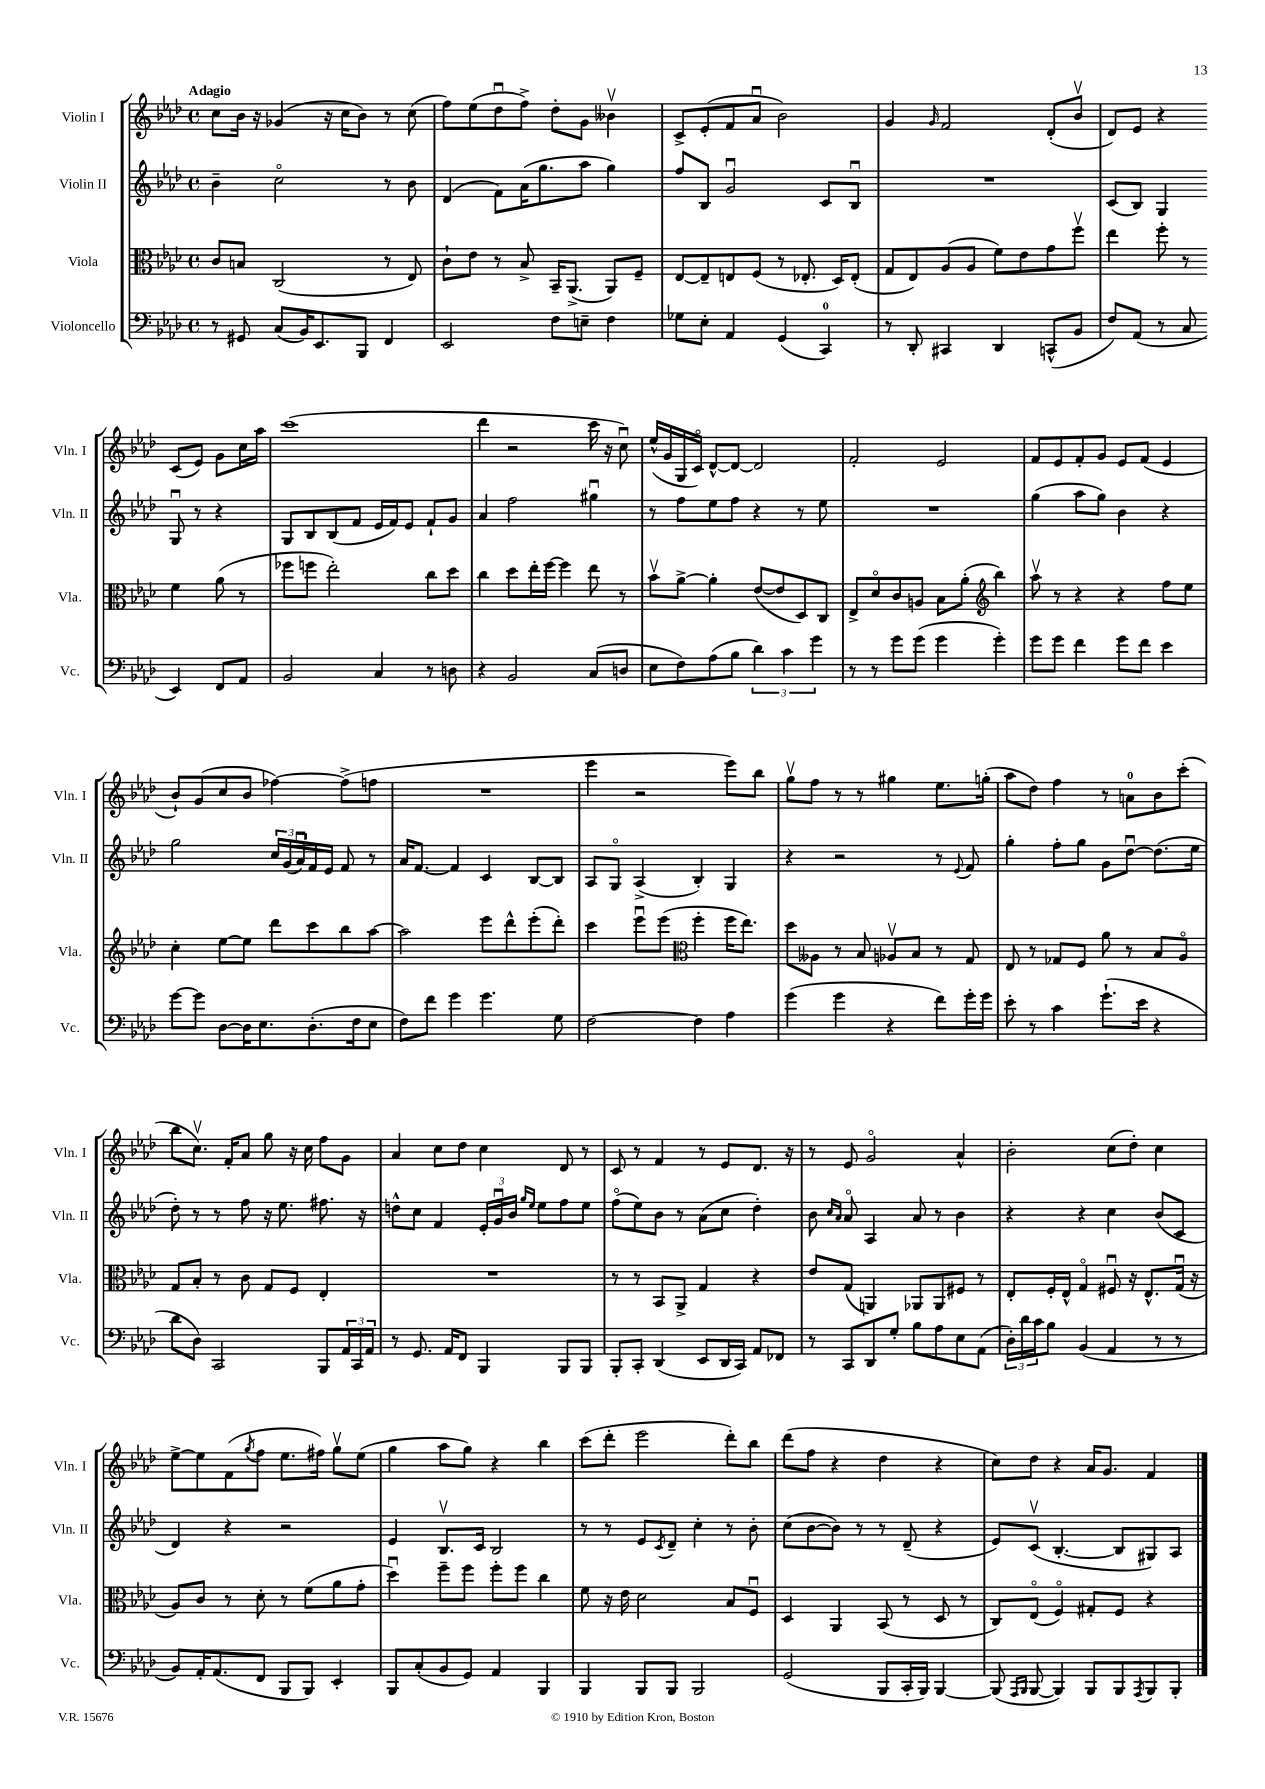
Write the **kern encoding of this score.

**kern	**kern	**kern	**kern
*part4	*part3	*part2	*part1
*staff4	*staff3	*staff2	*staff1
*I"Violoncello	*I"Viola	*I"Violin II	*I"Violin I
*I'Vc.	*I'Vla.	*I'Vln. II	*I'Vln. I
*clefF4	*clefC3	*clefG2	*clefG2
*k[b-e-a-d-]	*k[b-e-a-d-]	*k[b-e-a-d-]	*k[b-e-a-d-]
*M4/4	*M4/4	*M4/4	*M4/4
*met(c)	*met(c)	*met(c)	*met(c)
=1	=1	=1	=1
!	!	!	!LO:TX:a:B:t=Adagio
8r	8c/L	4b-~\	8cc\L
8GG#X/	8Bn/J	.	16b-\Jk
.	.	.	16r
(8C/L	(2C/	2cc\	(4g-X/
16BB-/K)	.	.	.
8.EE-/	.	.	.
.	.	.	16r
.	.	.	16cc\KL
8BBB-/J	.	.	8b-\J)
4FF/	8r	8r	8r
.	8E-/)	8b-\	(8cc\
=2	=2	=2	=2
2EE-/	8c`\L	(4d-/	8ff\L)
.	8e-\J	.	(8ee-\
.	8r	8f\L)	8dd-u\
.	8B-^/	(16a-\K	8ff^\J)
.	.	8.gg\	.
8F\L	16BB-~/KL	.	8dd-'\L
.	(8.AA-^/J	.	.
8En~\J	.	8aa-\J	8g\J
4F\	8AA-/L)	4gg\)	4b--Xv\
.	8F~/J	.	.
=3	=3	=3	=3
8G-X\L	[8E-/L	8ff/L	8c^/L
8E-'\J	8E-~/]	8B-/J	(8e-'/
4AA-/	8En/	2gu/	8f/
.	(8F/J	.	8a-u/J
(4GG/	8r	.	2b-\)
.	8.E-X'/	.	.
4CC/)	.	8c/L	.
.	16D-/KL)	.	.
.	(8E-'/J	8B-u/J	.
=4	=4	=4	=4
8r	8G/L	1r	4g/
8DD-'/	8E-/)	.	.
.	.	.	16qqg/
4CC#X/	(8A-/	.	2f/
.	8A-/J	.	.
4DD-/	8f\L)	.	.
.	8e-\	.	.
(8CCn^^/L	8g\	.	(8d-'/L
8BB-/J	8ffv\J	.	8b-v/J
=5	=5	=5	=5
8F/L)	4ee-\	(8c/L	8d-/L)
(8AA-/J	.	8B-/J)	8e-/J
8r	8ff'\	4G/	4r
8C/	8r	.	.
4EE-/)	4f\	8Gu/	(8c/L
.	.	8r	8e-/J)
8FF/L	(8a-\	4r	8g\L
8AA-/J	8r	.	16cc\L
.	.	.	16aa-\JJ
!!LO:LB:g=z
=6	=6	=6	=6
2BB-/	8ff-X\L	8G/L	(1ccc
.	8ffn\J	8B-/	.
.	2ee-'\)	(8B-/	.
.	.	8f/J	.
4C/	.	16e-/LL	.
.	.	16f/J)	.
.	.	8e-/J	.
8r	8cc\L	8f`/L	.
8Dn\	8dd-\J	8g/J	.
=7	=7	=7	=7
4r	4cc\	4a-/	4ddd-\
2BB-/	8dd-\L	2ff\	2r
.	16ee-'\L	.	.
.	[16ff\JJ	.	.
.	4ff\]	.	.
(8C/L	8ee-\	4gg#Xu\	16ccc\
.	.	.	16r
8Dn/J	8r	.	8ccu\)
=8	=8	=8	=8
8E-\L	8b-v\L	8r	(16ee-^^/LL
.	.	.	16g/
8F\)	[8a-^\J	8ff\L	16G/
.	.	.	16c/JJ)
(8A-\	4a-'\]	8ee-\	[8d-^^/L
8B-\J	.	8ff\J	8d-/J_
6d-\)	([8e-/L	4r	2d-/]
.	8e-/]	.	.
6c\	.	.	.
.	8D-/)	8r	.
6g\	.	.	.
.	8C/J	8ee-\	.
=9	=9	=9	=9
8r	8E-^/L	1r	2f'/
8r	8d-/	.	.
8g\L	8c/	.	.
(8g\J	8An/J	.	.
4g\	8B-\L	.	2e-/
.	(8a-'\J	.	.
*	*clefG2	*	*
4g'\)	4bb-\)	.	.
=10	=10	=10	=10
8g\L	8aa-v\	(4gg\	8f/L
8g\J	8r	.	8e-/
4f\	4r	8aa-\L	8f'/
.	.	8gg\J)	8g/J
8g\L	4r	4b-\	8e-/L
8f\J	.	.	(8f/J
4e-\	8ff\L	4r	4e-/
.	8ee-\J	.	.
!!LO:LB:g=z
=11	=11	=11	=11
[8g\L	4cc'\	2gg\	8b-`/L)
8g\J]	.	.	(8g/
[8D-\L	[8ee-\L	.	8cc/
16D-\K]	8ee-\J]	.	8b-/J
8.E-\	.	.	.
.	8ddd-\L	24cc/LL	[4ff-X\)
.	.	(24g/	.
.	.	24a-u/)	.
(8.D-'\	8ccc\	16f/	.
.	.	16e-/JJ	.
.	8bb-\	8f/	(8ff-^\L]
16F\k	.	.	.
8E-\J	[8aa-\J	8r	8ffn\J
=12	=12	=12	=12
8F\L)	2aa-\]	16a-/KL	1r
.	.	[8.f/J	.
8f\J	.	.	.
4g\	.	4f/]	.
4.g\	8eee-\L	4c/	.
.	8ddd-^^\	.	.
.	(8eee-'\	[8B-/L	.
8G\	8ddd-'\J)	8B-/J]	.
=13	=13	=13	=13
[2F\	4ccc\	8A-/L	4eee-\
.	.	8G/J	.
.	8eee-u\L	(4A-^/	2r
.	(8eee-\J	.	.
*	*clefC3	*	*
4F\]	4ff'\	4B-'/)	.
4A-\	16ff\KL	4G/	8eee-\L)
.	8.ee-\J)	.	.
.	.	.	8bb-\J
=14	=14	=14	=14
(4g\	8dd-\L	4r	8ggv\L
.	8A--X\J	.	8ff\J
4g\	8r	2r	8r
.	8B-/	.	8r
4r	8A-Xv/L	.	4gg#X\
.	8B-/J	.	.
8f\L)	8r	8r	8.ee-\L
.	.	8qqe-/	.
16g'\L	8G/	8f/	.
16g\JJ	.	.	(16ggn'\Jk
=15	=15	=15	=15
8e-'\	8E-/	4gg'\	8aa-\L
8r	8r	.	8dd-\J)
4c\	8G-X/L	8ff'\L	4ff\
.	8F/J	8gg\J	.
(8.g`\L	8a-\	8g\L	8r
.	8r	[8dd-u\J	8an\L
16e-\Jk	.	.	.
4r	8B-/L	(8.dd-\L]	8b-\
.	8A-/J	.	(8ccc'\J
.	.	16ee-\Jk	.
!!LO:LB:g=z
=16	=16	=16	=16
8d-\L	8G/L	8dd-'\)	8bb-\L
8D-\J)	8B-'/J	8r	8.ccv\J)
2CC/	8r	8r	.
.	.	.	16f'/KL
.	8c\	8ff\	8a-/J
.	8G/L	16r	8gg\
.	.	8.ee-\	.
.	8F/J	.	16r
.	.	.	16cc\
8BBB-/L	4E-'/	8.ff#X\	8ff\L
24AA-/L	.	.	8g\J
24CC/	.	.	.
.	.	16r	.
24AA-/JJ	.	.	.
=17	=17	=17	=17
8r	1r	8ddn^^\L	4a-/
8.GG/	.	8cc\J	.
.	.	4f/	8cc\L
16AA-/KL	.	.	.
8FF/J	.	.	8dd-\J
4BBB-/	.	24e-'/LL	4cc\
.	.	24gu/	.
.	.	24b-/JJ	.
.	.	16qqgg/LL	.
.	.	16qqee-/JJ	.
.	.	8ee-\L	.
8BBB-/L	.	8ff\	8d-/
8BBB-/J	.	8ee-\J	8r
=18	=18	=18	=18
8BBB-'/L	8r	(8ff\L	8c/
8CC'/J	8r	8ee-\)	8r
(4DD-/	8BB-/L	8b-\J	4f/
.	8AA-^/J	8r	.
8EE-/L	4G/	(8a-\L	8r
16DD-/L	.	8cc\J	8e-/L
16CC/JJ)	.	.	.
8AA-/L	4r	4dd-'\)	8.d-/J
8FF-X/J	.	.	.
.	.	.	16r
=19	=19	=19	=19
8r	8e-/L	8b-\	8r
.	.	16qqcc/LL	.
.	.	16qqa-/JJ	.
8CC/L	(8G/J	8a-/	8e-/
8DD-/	4AAn/)	4A-/	2g/
8G'/J	.	.	.
8B-\L	8AA-X/L	8a-/	.
8A-\	8AA-/	8r	.
8E-\	8F#X/J	4b-\	4a-^^/
(8AA-\J	8r	.	.
=20	=20	=20	=20
24D-'\LL)	8E-'/L	4r	2b-'\
24d-\	.	.	.
24c\J	.	.	.
8B-\J	16F'/L	.	.
.	16E-^^/JJ	.	.
(4BB-/	4G/	4r	.
4AA-/	8F#Xu/	4cc\	(8cc\L
.	16r	.	8dd-'\J)
.	8.E-^^/L	.	.
8r	.	(8b-/L	4cc\
8r	(16Gu/Jk	8c/J	.
.	16r	.	.
!!LO:LB:g=z
=21	=21	=21	=21
8BB-/L)	8A-/L)	4d-/)	[8ee-^\L
16AA-'/K	8c/J	.	8ee-\]
(8.AA-/	.	.	.
.	8r	4r	(8f\
.	.	.	8qgg/
8FF/J	8d-'\	.	8ff\J
8BBB-/L	8r	2r	8.ee-\L
8BBB-/J)	(8f\L	.	.
.	.	.	16ff#X\Jk)
4EE-'/	8a-\	.	8ggv\L
.	8g'\J	.	(8ee-\J
=22	=22	=22	=22
8BBB-/L	4dd-u\)	4e-/	4gg\
(8C'/	.	.	.
8BB-/	8ff~\L	8.B-v/L	8aa-\L
8GG/J)	8ff\J	.	8gg\J)
.	.	16c/Jk	.
4AA-/	8ff'\L	2B-/	4r
.	8ff\J	.	.
4BBB-/	4cc\	.	4bb-\
=23	=23	=23	=23
4BBB-/	8f\	8r	(8ccc\L
.	16r	8r	8ddd-'\J
.	16e-\	.	.
8BBB-/L	2d-\	8e-/L	2eee-\
.	.	8qc/	.
8BBB-/J	.	8d-~/J	.
2BBB-/	.	4cc'\	.
.	8B-/L	8r	8ddd-'\L)
.	8Fu/J	8b-'\	8bb-\J
=24	=24	=24	=24
(2GG/	4D-/	(8cc\L	(8ddd-\L
.	.	[8b-\	8ff\J
.	4AA-/	8b-\J])	4r
.	.	8r	.
8BBB-/L	(8BB-/	8r	4dd-\
16CC'/L	8r	(8d-~/	.
16BBB-/JJ)	.	.	.
[4BBB-/	8D-/	4r	4r
.	8r	.	.
=25	=25	=25	=25
(8BBB-/]	8C/L)	8e-/L)	8cc\L)
16qqAAA-/LL	.	.	.
16qqBBB-/JJ	.	.	.
[8BBB-/	(8E-/J	(8cv/J	8dd-\J
4BBB-/])	4F/)	[4.B-'/	4r
8BBB-/L	8G#X'/L	.	16a-/KL
.	.	.	8.g/J
8BBB-/	8F/J	8B-/L]	.
8qAAA-/	.	.	.
8BBB-/	4r	8G#X/)	4f/
8BBB-'/J	.	8A-/J	.
==	==	==	==
*-	*-	*-	*-
